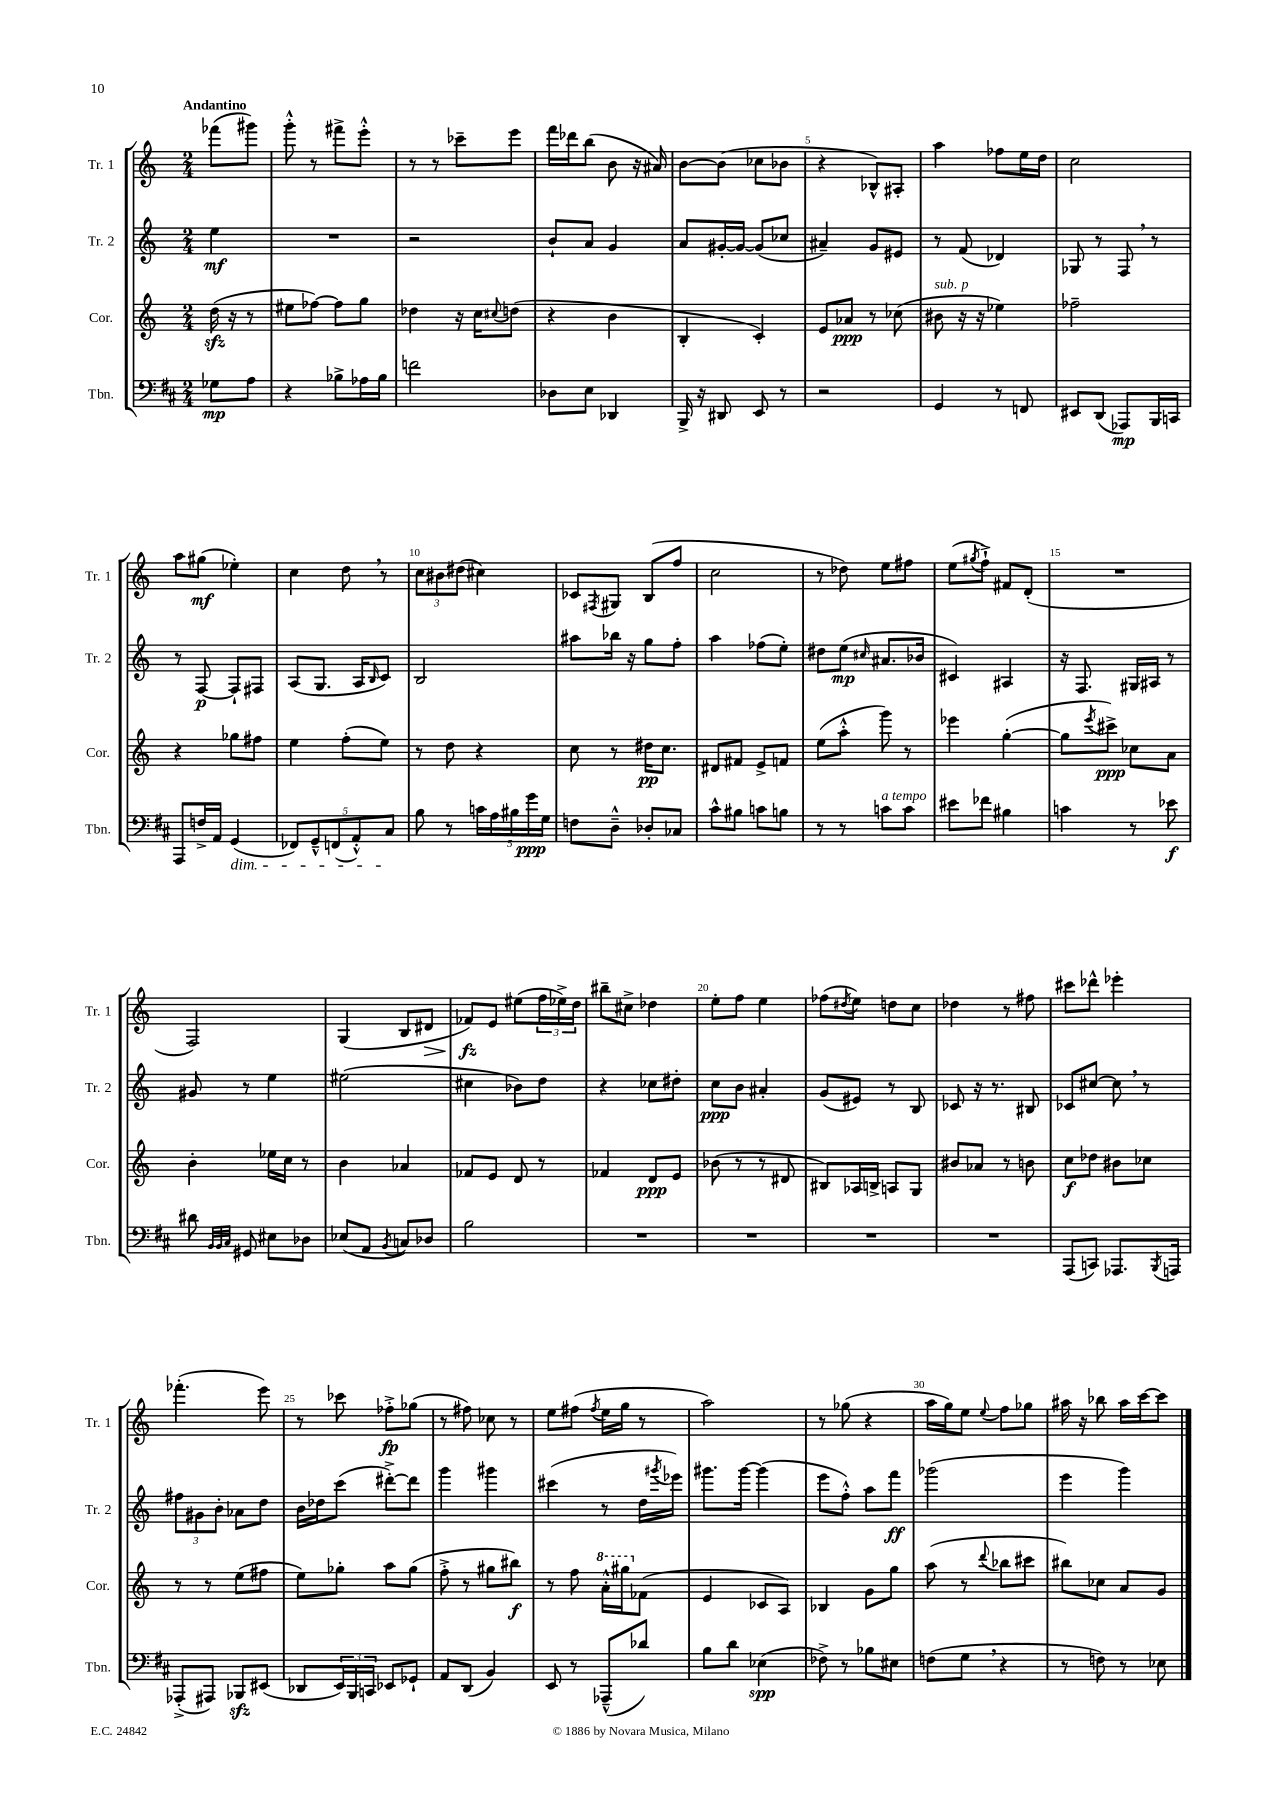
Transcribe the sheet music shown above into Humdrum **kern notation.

**kern	**kern	**kern	**kern
*staff4	*staff3	*staff2	*staff1
*clefF4	*clefG2	*clefG2	*clefG2
*k[f#c#]	*k[]	*k[]	*k[]
*M2/4	*M2/4	*M2/4	*M2/4
8G-	(16dd	4ee	(8fff-
.	16r	.	.
8A	8r	.	8ggg#)
=	=	=	=
4r	8ee#	2r	8ggg'^^
.	[8ff-)	.	8r
8B-^	8ff-]	.	8fff#^
16A-	8gg	.	8eee'^^
16B-	.	.	.
=	=	=	=
2f	4dd-	2r	8r
.	.	.	8r
.	16r	.	8ccc-~
.	16cc	.	.
.	8qqcc#	.	.
.	(8dd	.	8eee
=	=	=	=
8D-	4r	8b`	16fff
.	.	.	16ddd-
8E	.	8a	(8bb
4DD-	4b	4g	8b
.	.	.	16r
.	.	.	16a#)
=	=	=	=
16BBB^	4B'	8a	[8b
16r	.	.	.
8DD#	.	[16g#'	(8b]
.	.	16g#_	.
8EE	4c')	(8g#]	8cc-
8r	.	8cc-	8b-
=	=	=	=
2r	8e	4a#~)	4r
.	8a-	.	.
.	8r	8g	8B-^^)
.	(8cc-	8e#	8A#'
=	=	=	=
4GG	8b#	8r	4aa
.	16r	(8f	.
.	16r	.	.
8r	4ee-)	4d-)	8ff-
8FF	.	.	16ee
.	.	.	16dd
=	=	=	=
8EE#	2ff-~	8G-	2cc
(8DD	.	8r	.
8AAA-)	.	8F	.
16BBB	.	8r	.
16CC	.	.	.
=	=	=	=
8AAA	4r	8r	8aa
16F^	.	[8F	(8gg#
16AA	.	.	.
(4GG	8gg-	8F`]	4ee-')
.	8ff#	8F#	.
=	=	=	=
10FF-)	4ee	(8A	4cc
10GG~^^	.	.	.
.	.	8.G	.
(10FF	.	.	.
.	(8ff'	.	8dd
10AA'^^)	.	.	.
.	.	16A	.
.	.	16qqB	.
.	8ee)	8c)	8r
10C#	.	.	.
=	=	=	=
8B	8r	2B	12cc
.	.	.	12b#
8r	8dd	.	.
.	.	.	(12dd#
20c	4r	.	4cc#)
20A	.	.	.
20B#	.	.	.
20g	.	.	.
20G	.	.	.
=	=	=	=
8F	8cc	8aa#	8c-
.	.	.	8qF#
8D~^^	8r	16bb-	8G#
.	.	16r	.
8D-'	16dd#	8gg	(8B
.	8.cc	.	.
8C-	.	8ff'	8ff
=	=	=	=
8c#^^	8d#	4aa	2cc
8B#	8f#	.	.
8c	8e^	(8ff-	.
8B	8f	8ee')	.
=	=	=	=
8r	(8ee	8dd#	8r
8r	8aa'^^	(8ee	8dd-)
.	.	16qqcc#	.
8c	8ggg)	8.a#	8ee
8c	8r	.	8ff#
.	.	16b-	.
=	=	=	=
8e#	4eee-	4c#)	(8ee
.	.	.	8qgg#
8f-	.	.	8ff`^)
4B#	([4gg'	4A#	8f#
.	.	.	(8d'
=	=	=	=
4c	8gg]	16r	2r
.	.	8.F	.
.	8qeee	.	.
.	8ccc#^)	.	.
8r	8cc-	16G#	.
.	.	16A#	.
8e-	8a	8r	.
=	=	=	=
8d#	4b'	8g#	2F)
32qqBB	.	.	.
32qqBB	.	.	.
32qqC#	.	.	.
8GG#	.	8r	.
8E#	16ee-	4ee	.
.	16cc	.	.
8D-	8r	.	.
=	=	=	=
(8E-	4b	(2ee#	(4G
8AA	.	.	.
8qBB	.	.	.
8C)	4a-	.	8B
8D-	.	.	8d#
=	=	=	=
2B	8f-	4cc#	8f-)
.	8e	.	8e
.	8d	8b-)	(8ee#
.	8r	8dd	24ff
.	.	.	24ee-^)
.	.	.	24dd
=	=	=	=
2r	4f-	4r	8bb#~
.	.	.	8cc#^
.	8d	8cc-	4dd-
.	8e	8dd#'	.
=	=	=	=
2r	(8b-	8cc	8ee'
.	8r	8b	8ff
.	8r	4a#'	4ee
.	8d#	.	.
=	=	=	=
2r	8B#)	(8g	(8ff-
.	.	.	8qdd#
.	16A-	8e#)	8ee)
.	16B^	.	.
.	8A	8r	8dd
.	8G	8B	8cc
=	=	=	=
2r	8b#	8c-	4dd-
.	8a-	16r	.
.	.	8.r	.
.	8r	.	8r
.	8b	8B#	8ff#
=	=	=	=
(8AAA	8cc	8c-	8ccc#
8CC)	8dd-	[8cc#	8ddd-^^
8.AAA-	8b#	8cc#]	4eee-'
.	8cc-	8r	.
8qBBB	.	.	.
16AAA	.	.	.
=	=	=	=
(8AAA-'^	8r	12ff#	(4.fff-'
.	.	12g#	.
8AAA#)	8r	.	.
.	.	12b'	.
8BBB-	(8ee	8a-	.
(8EE#	8ff#	8dd	8eee)
=	=	=	=
8DD-	8ee)	16b	8r
.	.	16dd-	.
24EE)	8gg-'	(8ccc	8ccc-
24BBB	.	.	.
24CC	.	.	.
8EE-	8aa	[8ddd#'^)	8ff-'^
8GG-`	(8gg-	8ddd#]	(8gg-
=	=	=	=
8AA	8ff'^	4ggg	8r
(8DD	8r	.	8ff#)
4BB)	8gg#	4ggg#	8cc-
.	8bb#)	.	8r
=	=	=	=
8EE	8r	(4ccc#	8ee
8r	8ff	.	(8ff#
.	.	.	8qff#
(8AAA-~^^	16aa'^^	8r	16ee
.	16ggg#	.	16gg
8d-)	(8f-	16dd	8r
.	.	8qggg#	.
.	.	16eee-)	.
=	=	=	=
8B	4e	8.ggg#	2aa)
8d	.	.	.
.	.	[16ggg#	.
(4E-	8c-	(4ggg#]	.
.	8A)	.	.
=	=	=	=
8F-^)	4B-	8eee	8r
8r	.	8ff'^^)	(8gg-
8B-	8g	8aa	4r
8E#	8gg	8fff	.
=	=	=	=
(8F	(8aa	(2ggg-	16aa
.	.	.	16gg)
8G	8r	.	8ee
.	8qqddd	.	8qqee
4r	8bb-	.	8ff
.	8ccc#	.	8gg-
=	=	=	=
8r	8bb#)	4eee	16aa#
.	.	.	16r
8F)	8cc-	.	8bb-
8r	8a	4ggg)	16aa#
.	.	.	[16ccc
8E-	8g	.	8ccc]
==	==	==	==
*-	*-	*-	*-
